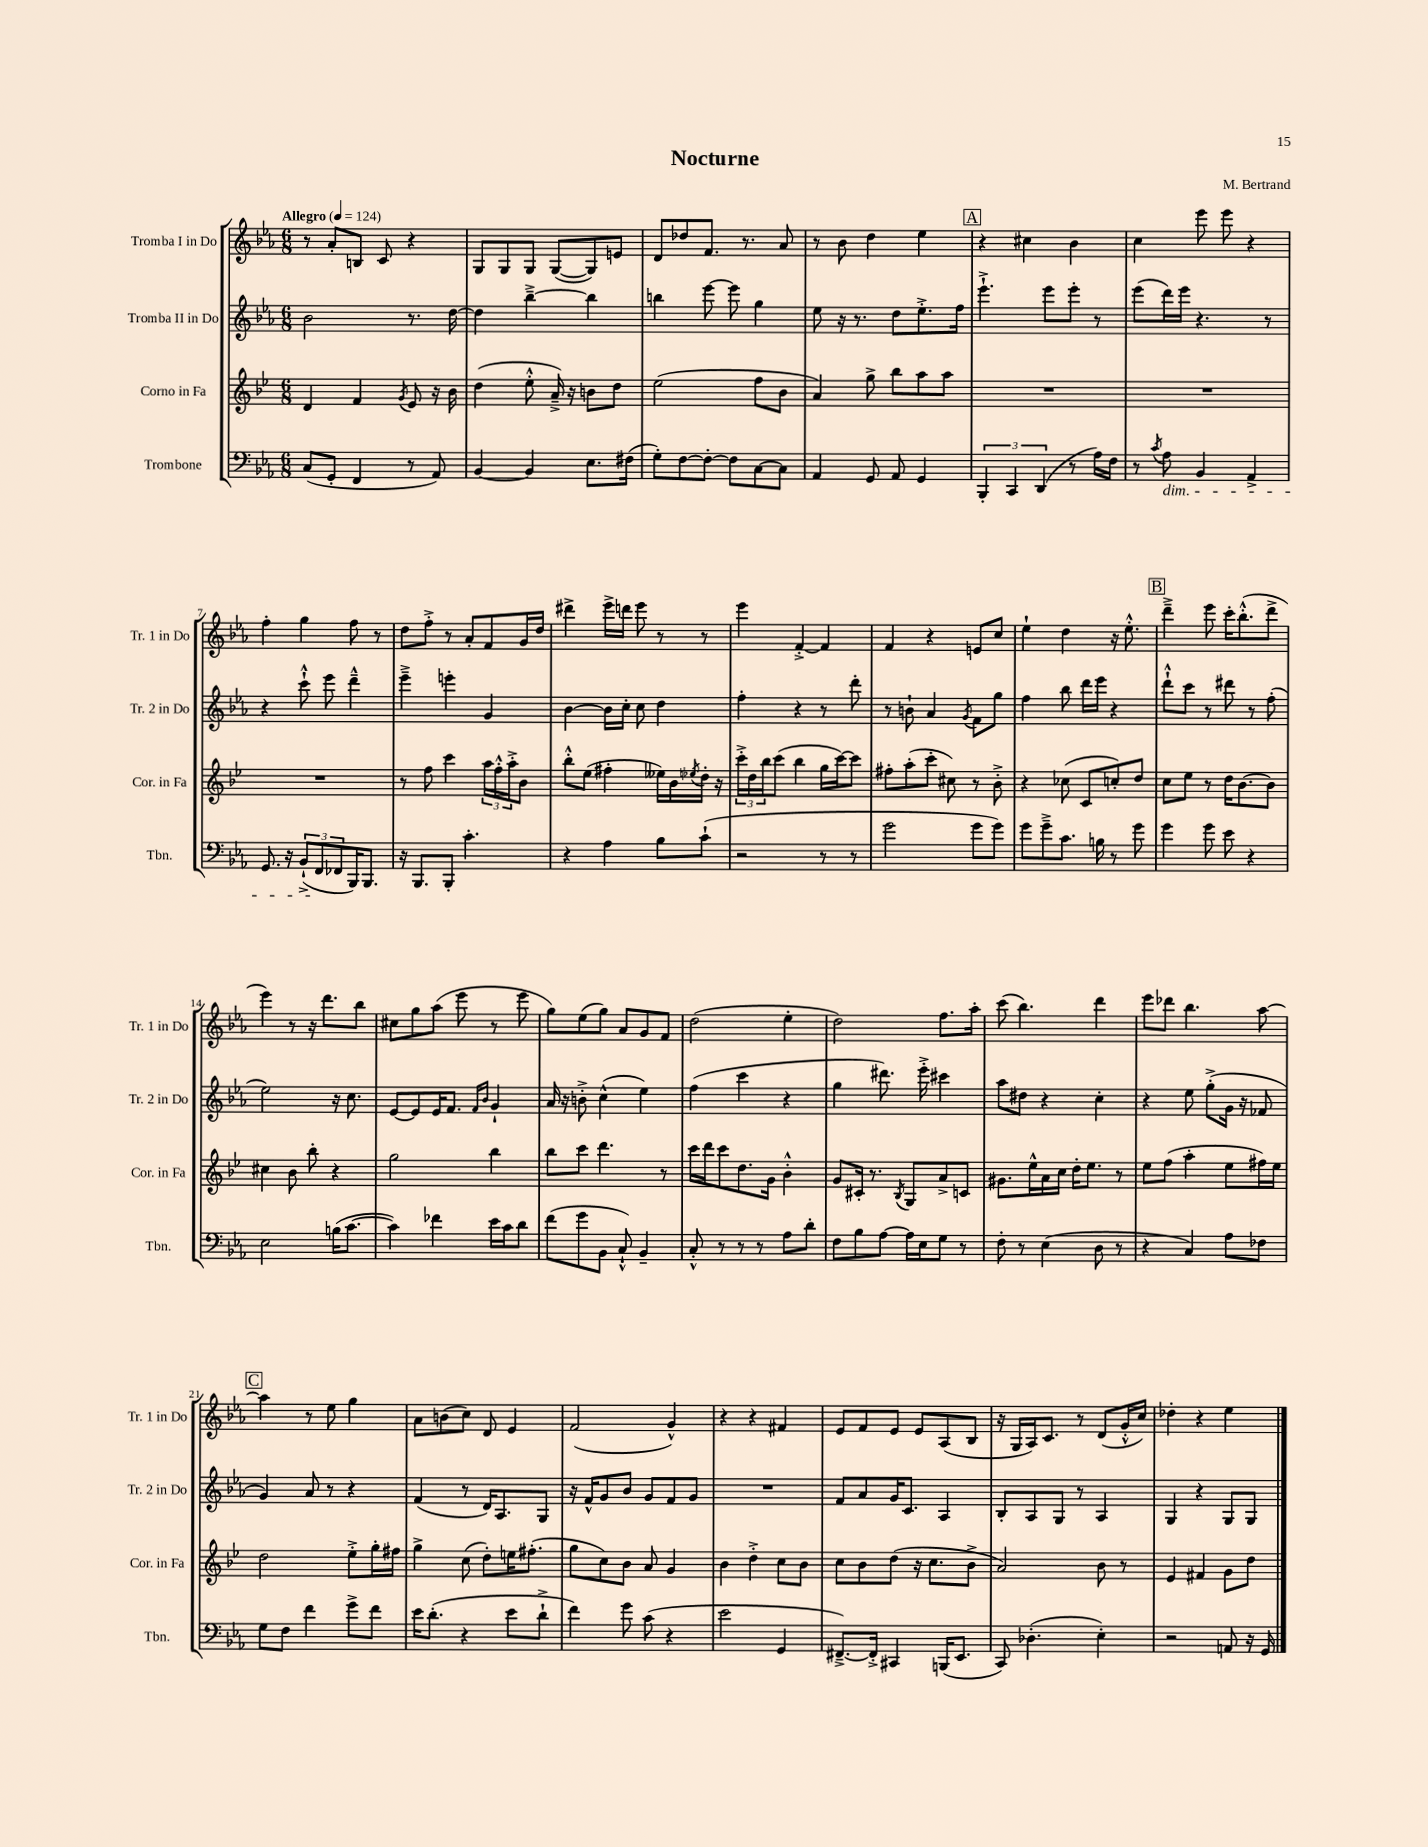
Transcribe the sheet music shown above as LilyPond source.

\header { title = "Nocturne" composer = "M. Bertrand" }
<<
\new StaffGroup <<
\new Staff = "s0" \with { instrumentName = "Tromba I in Do" shortInstrumentName = "Tr. 1 in Do" } {
    \clef treble \key ees \major \numericTimeSignature \time 6/8 \tempo "Allegro" 4 = 124
    r8 aes'8-. b8 c'8 r4 |
    g8 g8 g8 g8~( g8) e'8 |
    d'8 des''8 f'8. r8. aes'8 |
    r8 bes'8 d''4 ees''4 |
    \mark \markup { \box "A" } r4 cis''4 bes'4 |
    c''4 ees'''8 ees'''8 r4 |
    f''4-. g''4 f''8 r8 |
    d''8 f''8-.-> r8 aes'8-. f'8 g'16 d''16 |
    dis'''4-> ees'''16-> d'''16 ees'''8 r8 r8 |
    ees'''4 f'4~-.-> f'4 |
    f'4 r4 e'8 c''8 |
    ees''4-! d''4 r16 ees''8.-.-^ |
    \mark \markup { \box "B" } d'''4---> ees'''8 c'''16-. bes''8.-.-^( d'''8-> |
    ees'''4) r8 r16 d'''8. bes''8 |
    cis''8 g''8 aes''8( ees'''8 r8 ees'''8 |
    g''8) ees''8( g''8) aes'8 g'8 f'8 |
    d''2( ees''4-. |
    d''2) f''8. aes''16-. |
    c'''8( bes''4.) d'''4 |
    ees'''8 des'''8 bes''4. aes''8~ |
    \mark \markup { \box "C" } aes''4 r8 ees''8 g''4 |
    aes'8 b'8( c''8) d'8 ees'4 |
    f'2( g'4-^) |
    r4 r4 fis'4 |
    ees'8 f'8 ees'8 ees'8 aes8( bes8 |
    r16 g16 aes16) c'8. r8 d'8( g'16-.-^ c''16) |
    des''4-. r4 ees''4 \bar "|." |
}
\new Staff = "s1" \with { instrumentName = "Tromba II in Do" shortInstrumentName = "Tr. 2 in Do" } {
    \clef treble \key ees \major \numericTimeSignature \time 6/8
    bes'2 r8. d''16~ |
    d''4 bes''4~---> bes''4 |
    b''4 ees'''8~ ees'''8 g''4 |
    ees''8 r16 r8. d''8 ees''8.-.-> f''16 |
    \mark \markup { \box "A" } ees'''4.-!-> ees'''8 ees'''8-. r8 |
    ees'''8( d'''16) ees'''16 r4. r8 |
    r4 c'''8-!-^ ees'''8 d'''4---^ |
    ees'''4---> e'''4-. g'4 |
    bes'4~ bes'16 c''16-. c''8 d''4 |
    f''4-. r4 r8 d'''8-. |
    r8 b'8-! aes'4 \acciaccatura { g'8 } f'8 g''8 |
    f''4 bes''8 d'''16 ees'''16 r4 |
    \mark \markup { \box "B" } d'''8-!-^ c'''8 r8 dis'''8 r8 f''8-.( |
    ees''2) r16 c''8. |
    ees'8~ ees'8 ees'16 f'8. \grace { f'16 bes'16 } g'4-! |
    aes'16 r16 b'8-.-> c''4-^( ees''4) |
    f''4( c'''4 r4 |
    g''4 dis'''8.) ees'''16-.-> cis'''4 |
    aes''8 dis''8 r4 c''4-. |
    r4 ees''8 g''8-.->( g'16 r16 fes'8 |
    \mark \markup { \box "C" } g'4) aes'8 r8 r4 |
    f'4( r8 d'16) aes8. g8 |
    r16 f'16-^ g'8 bes'8 g'8 f'8 g'8 |
    R2. |
    f'8 aes'8 g'16 c'8. aes4 |
    bes8-. aes8 g8 r8 aes4 |
    g4 r4 g8 g8 \bar "|." |
}
\new Staff = "s2" \with { instrumentName = "Corno in Fa" shortInstrumentName = "Cor. in Fa" } {
    \clef treble \key bes \major \numericTimeSignature \time 6/8
    d'4 f'4 \acciaccatura { g'8 } ees'8 r16 bes'16 |
    d''4( ees''8-.-^ a'16--->) r16 b'8 d''8 |
    ees''2( f''8 bes'8 |
    a'4) g''8-> bes''8 a''8 a''8 |
    \mark \markup { \box "A" } R2. |
    R2. |
    R2. |
    r8 f''8 c'''4 \tuplet 3/2 { a''16 f''16-.-^ a''16-.-> } bes'8 |
    bes''8-.-^ ees''8( fis''4-. eeses''16) bes'16 \acciaccatura { ees''8 } d''16-. r16 |
    \tuplet 3/2 { c'''16-.-> d''16 bes''16 } c'''8( bes''4 g''16 c'''16~) c'''8 |
    fis''8-. a''8-.( c'''8-. cis''8) r8 bes'8-.-> |
    r4 ces''8( c'8 c''8-.) d''8 |
    \mark \markup { \box "B" } c''8 ees''8 r8 d''16 bes'8.~ bes'8 |
    cis''4 bes'8 bes''8-. r4 |
    g''2 bes''4 |
    bes''8 c'''8 d'''4. r8 |
    c'''16 d'''16 c'''8 d''8. g'16 bes'4-.-^ |
    g'8 cis'16-. r8. \acciaccatura { bes8 } g8 a'8-> c'8 |
    gis'8. ees''16-^ a'16 c''16 d''16-. ees''8. r8 |
    ees''8 f''8( a''4-. ees''8 fis''16) ees''16 |
    \mark \markup { \box "C" } d''2 ees''8-.-> g''16-. fis''16 |
    g''4-> c''8( d''8-.) e''16 fis''8.-.( |
    g''8 c''8) bes'8 a'8 g'4 |
    bes'4 d''4-.-> c''8 bes'8 |
    c''8 bes'8 d''8( r16 c''8. bes'8-> |
    a'2) bes'8 r8 |
    ees'4 fis'4 g'8 d''8 \bar "|." |
}
\new Staff = "s3" \with { instrumentName = "Trombone" shortInstrumentName = "Tbn." } {
    \clef bass \key ees \major \numericTimeSignature \time 6/8
    c8( g,8-. f,4 r8 aes,8) |
    bes,4~ bes,4 ees8. fis16( |
    g8-.) f8~ f8~-. f8 c8~ c8 |
    aes,4 g,8 aes,8 g,4 |
    \mark \markup { \box "A" } \tuplet 3/2 { bes,,4-. c,4 d,4( } r8 aes16) f16 |
    r8 \acciaccatura { c'8 } aes8\dim bes,4 aes,4-> |
    g,8. r16 \tuplet 3/2 { bes,8-!->( f,8\! fes,8 } bes,,16) bes,,8. |
    r16 bes,,8. bes,,8-. c'4.-. |
    r4 aes4 bes8 c'8-!( |
    r2 r8 r8 |
    g'2 g'8 g'8) |
    g'8 g'8---> c'8. b16 r8 g'8 |
    \mark \markup { \box "B" } g'4 g'8 ees'8 r4 |
    ees2 b16( c'8.~ |
    c'4) fes'4 ees'16 c'16 d'8 |
    f'8( g'8 bes,8 c8-!-^) bes,4-- |
    c8-.-^ r8 r8 r8 aes8 d'8-. |
    f8 bes8 aes8~ aes16 ees16 g8 r8 |
    f8-. r8 ees4( d8 r8 |
    r4 c4) aes8 fes8 |
    \mark \markup { \box "C" } g8 f8 f'4 g'8-> f'8 |
    ees'16 d'8.-.( r4 ees'8 d'8-!-> |
    f'4) g'8 c'8( r4 |
    ees'2 g,4 |
    fis,8.~--->) fis,16-.-> cis,4 b,,16( ees,8. |
    c,8) des4.-.( ees4-.) |
    r2 a,8 r16 g,16 \bar "|." |
}
>>
>>
